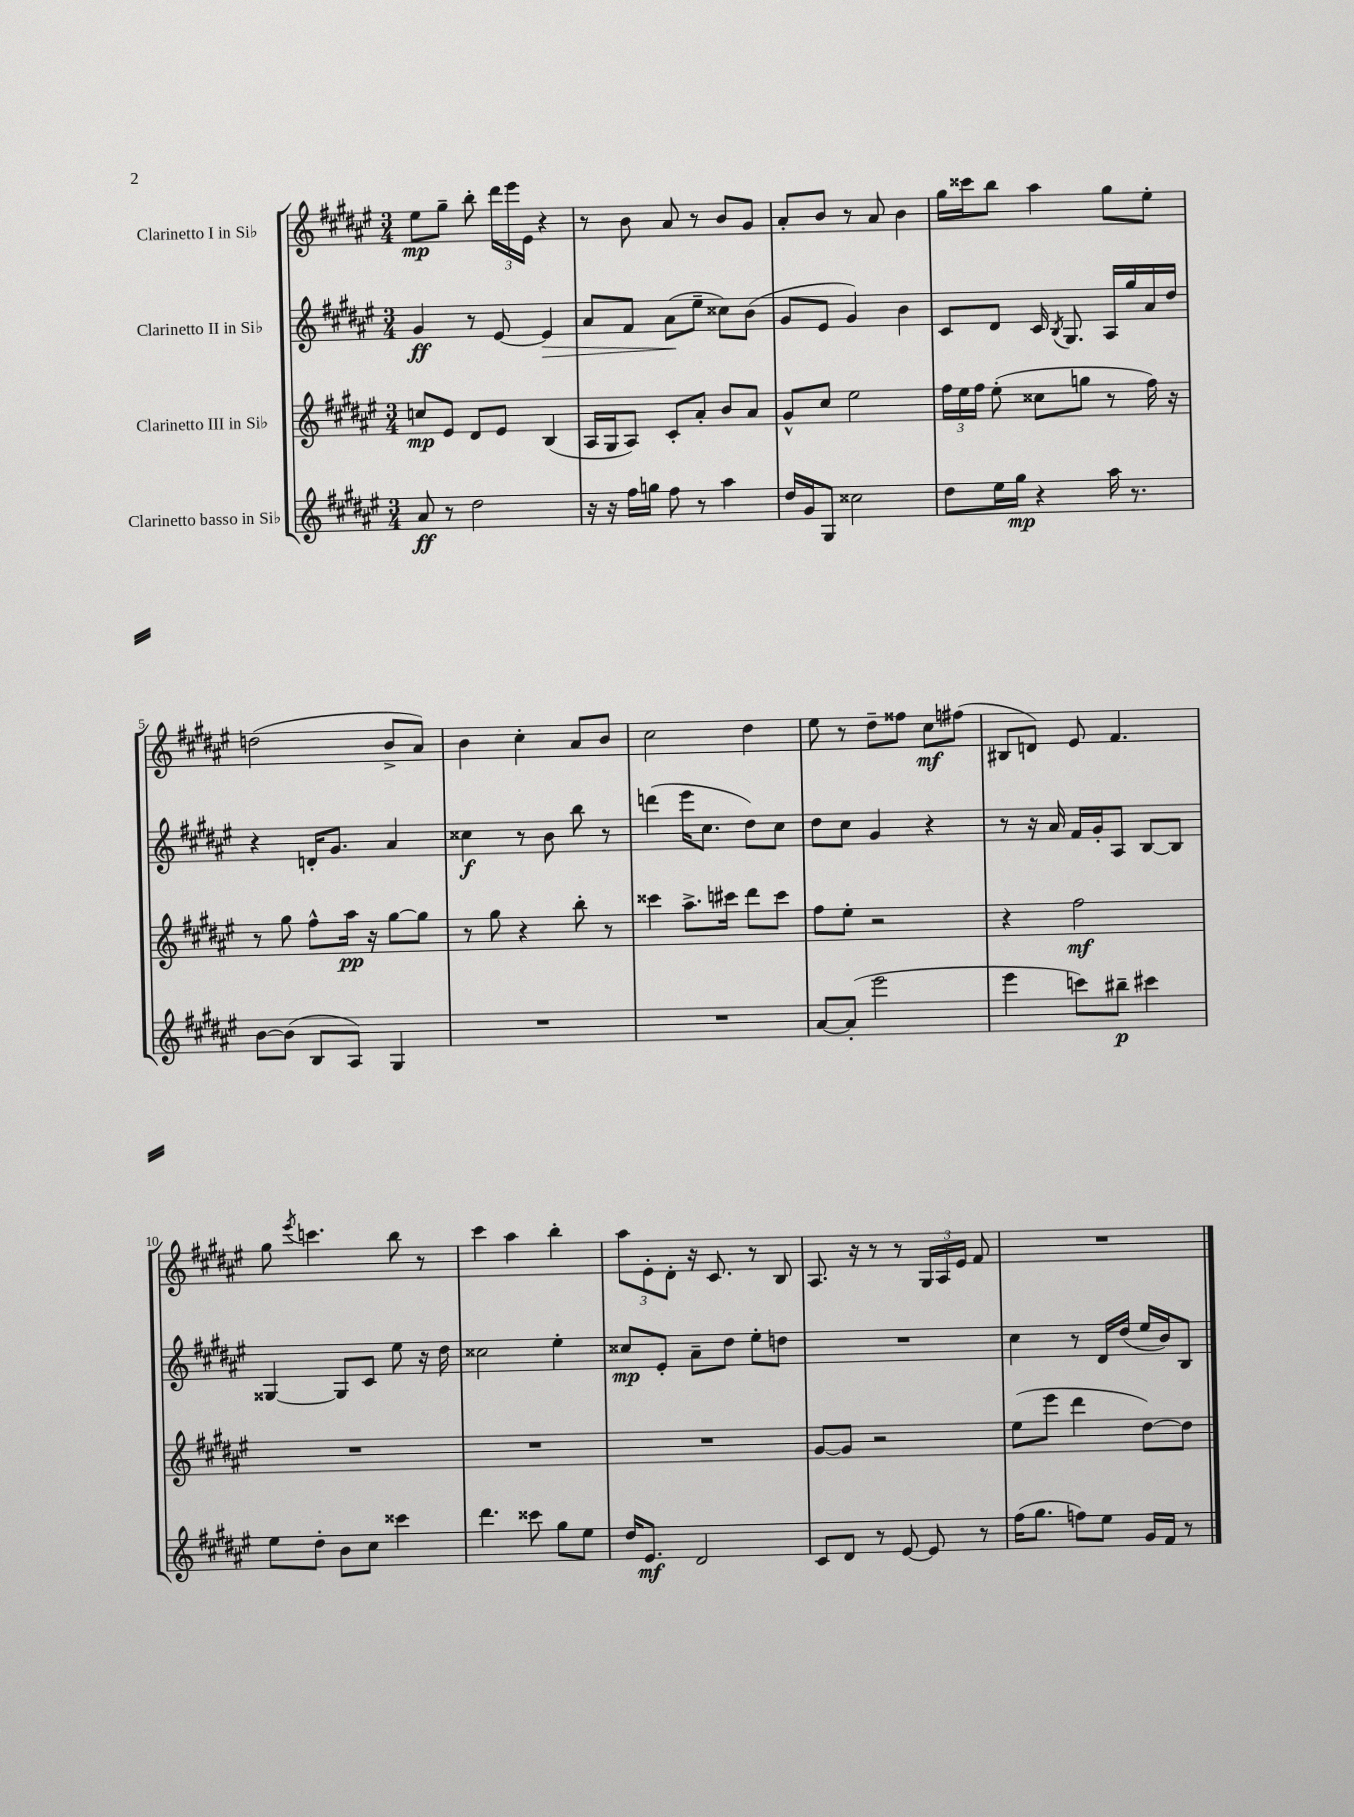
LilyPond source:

<<
\new StaffGroup <<
\new Staff = "s0" \with { instrumentName = "Clarinetto I in Sib" } {
    \clef treble \key fis \major \numericTimeSignature \time 3/4
    \autoBeamOff eis''8[\mp gis''8]-- b''8-. \tuplet 3/2 { dis'''16[ eis'''16 eis'16] } r4 |
    r8 b'8 ais'8 r8 b'8[ gis'8] |
    ais'8[-. b'8] r8 ais'8 b'4 |
    gis''16[ cisis'''16 b''8] ais''4 gis''8[ eis''8]-. |
    d''2( b'8[-> ais'8]) |
    b'4 cis''4-. ais'8[ b'8] |
    cis''2 dis''4 |
    eis''8 r8 dis''8[-- fisis''8] cis''8[\mf fis''8]( |
    bis8[ d'8]) eis'8 fis'4. |
    gis''8 \acciaccatura { eis'''8 } c'''4. b''8 r8 |
    cis'''4 ais''4 b''4-. |
    \tuplet 3/2 { ais''8[ eis'8-. dis'8]-. } r16 cis'8. r8 b8 |
    ais8. r16 r8 r8 \tuplet 3/2 { gis16[ ais16 eis'16] } fis'8 |
    R2. \bar "|." |
}
\new Staff = "s1" \with { instrumentName = "Clarinetto II in Sib" } {
    \clef treble \key fis \major \numericTimeSignature \time 3/4
    \autoBeamOff gis'4\ff r8 eis'8~ eis'4\> |
    ais'8[ fis'8] ais'8[\!( eis''8]-- cisis''8[) b'8]( |
    gis'8[ eis'8] gis'4) b'4 |
    cis'8[ dis'8] cis'16 \acciaccatura { b8 } gis8. ais16[ gis''16 ais'16 dis''16] |
    r4 d'16[-. gis'8.] ais'4 |
    cisis''4\f r8 b'8 b''8 r8 |
    d'''4( eis'''16[ cis''8.] dis''8[) cis''8] |
    dis''8[ cis''8] gis'4 r4 |
    r8 r16 ais'16 fis'16[ gis'16-. ais8] b8[~ b8] |
    gisis4~ gisis8[ cis'8] eis''8 r16 dis''16 |
    cisis''2 eis''4-. |
    cisis''8[\mp eis'8]-. ais'8[-- dis''8] eis''8[-. d''8] |
    R2. |
    cis''4 r8 dis'16[ dis''16]( eis''16[ b'16) b8] \bar "|." |
}
\new Staff = "s2" \with { instrumentName = "Clarinetto III in Sib" } {
    \clef treble \key fis \major \numericTimeSignature \time 3/4
    \autoBeamOff c''8[\mp eis'8] dis'8[ eis'8] b4( |
    ais16[ gis16 ais8]) cis'8[-. ais'8]-. b'8[ ais'8] |
    gis'8[-^ cis''8] eis''2 |
    \tuplet 3/2 { fis''16[ eis''16 fis''16] } eis''8-.( cisis''8[ g''8] r8 fis''16) r16 |
    r8 gis''8 fis''8[-^ ais''16]\pp r16 gis''8[~ gis''8] |
    r8 gis''8 r4 b''8-. r8 |
    cisis'''4 ais''8.[-> cis'''16] dis'''8[ cis'''8] |
    fis''8[ eis''8]-. r2 |
    r4 fis''2\mf |
    R2. |
    R2. |
    R2. |
    gis'8[~ gis'8] r2 |
    eis''8[( eis'''8] dis'''4 dis''8[~) dis''8] \bar "|." |
}
\new Staff = "s3" \with { instrumentName = "Clarinetto basso in Sib" } {
    \clef treble \key fis \major \numericTimeSignature \time 3/4
    \autoBeamOff ais'8\ff r8 dis''2 |
    r16 r16 fis''16[ g''16] fis''8 r8 ais''4 |
    dis''16[ gis'16 gis8] cisis''2 |
    dis''8[ eis''16 gis''16]\mp r4 ais''16 r8. |
    b'8[~ b'8]( b8[ ais8]) gis4 |
    R2. |
    R2. |
    ais'8[~ ais'8]-.( eis'''2 |
    eis'''4 c'''8[) bis''8]--\p cis'''4 |
    eis''8[ dis''8]-. b'8[ cis''8] cisis'''4 |
    dis'''4. cisis'''8 gis''8[ eis''8] |
    dis''16[ eis'8.]\mf dis'2 |
    cis'8[ dis'8] r8 eis'8~ eis'8 r8 |
    fis''16[( gis''8.] f''8[) eis''8] gis'16[ fis'16] r8 \bar "|." |
}
>>
>>
